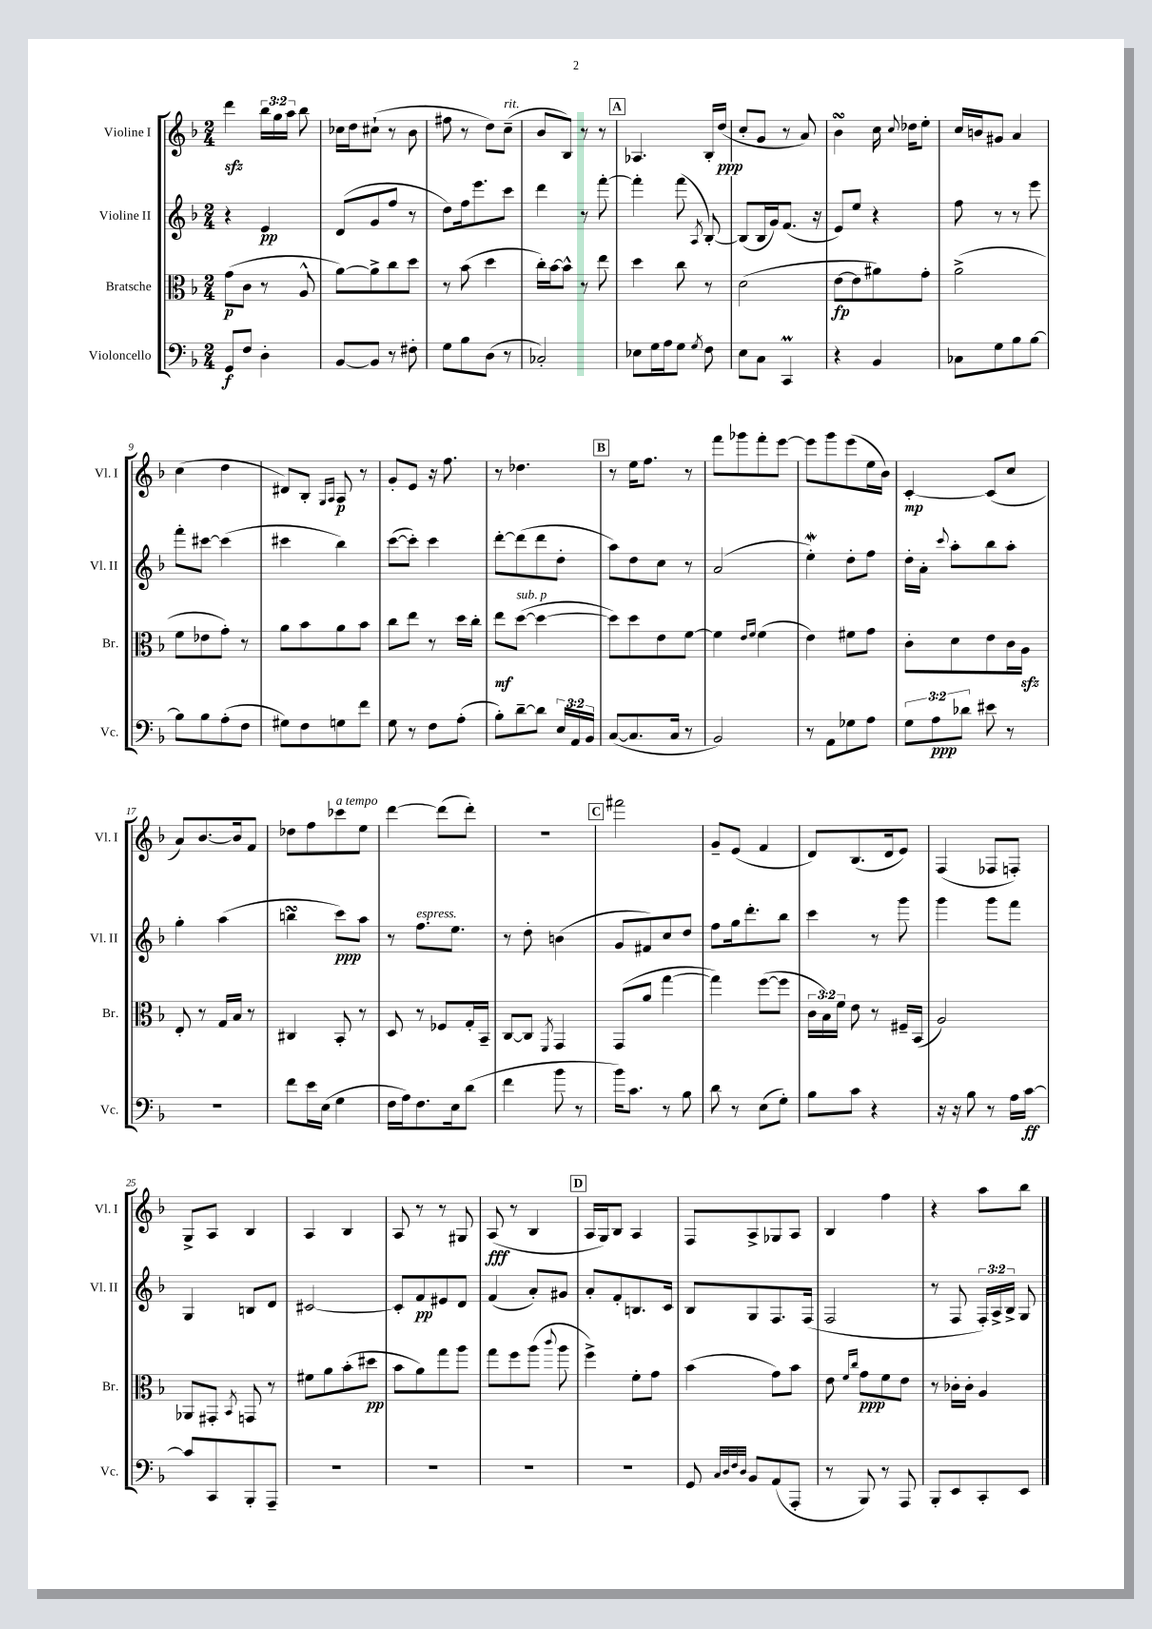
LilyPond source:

<<
\new StaffGroup <<
\new Staff = "s0" \with { instrumentName = "Violine I" shortInstrumentName = "Vl. I" } {
    \clef treble \key f \major \numericTimeSignature \time 2/4 \override Staff.TupletNumber.text = #tuplet-number::calc-fraction-text
    \autoBeamOff d'''4\sfz \tuplet 3/2 { bes''16[ g''16 a''16] } bes''8 |
    ces''16[ d''16 cis''8]-!( r8 bes'8 |
    fis''8 r8 d''8[) c''8]--^\markup { \italic "rit." }( |
    bes'8[ bes8]) r8 r8 |
    \mark \markup { \box "A" } aes4. bes16[-. d''16]\ppp( |
    c''8[-. g'8] r8 a'8) |
    bes'4\turn c''16 \appoggiatura { c''8 } des''16[ e''8]-. |
    c''16[ b'16 gis'8] a'4 |
    c''4( d''4 |
    dis'8[) bes8]-. \grace { g16[ a16] } a8\p r8 |
    g'8[-. e'8] r16 f''8. |
    r8 des''4. |
    \mark \markup { \box "B" } r8 e''16[ f''8.] r8 |
    f'''8[ ges'''8 f'''8-. e'''8]~ |
    e'''8[ g'''8 e'''8( e''16 bes'16]) |
    c'4~-.\mp c'8[( c''8] |
    a'8[) bes'8.~ bes'16 f'8] |
    des''8[ f''8 ces'''8^\markup { \italic "a tempo" } e''8] |
    d'''4~ d'''8[( d'''8]-.) |
    R2 |
    \mark \markup { \box "C" } fis'''2 |
    g'8[-- e'8]( f'4 |
    d'8[) bes8.( d'16 e'8]) |
    f4( fes8[ f8]-.) |
    g8[-> a8] bes4 |
    a4 bes4 |
    a8 r8 r8 gis8 |
    a8\fff( r8 bes4 |
    \mark \markup { \box "D" } a16[ g16) bes8] a4 |
    f8[ a8-> ges8 a8] |
    bes4 f''4 |
    r4 a''8[ bes''8] \bar "|." |
}
\new Staff = "s1" \with { instrumentName = "Violine II" shortInstrumentName = "Vl. II" } {
    \clef treble \key f \major \numericTimeSignature \time 2/4 \override Staff.TupletNumber.text = #tuplet-number::calc-fraction-text
    \autoBeamOff r4 e'4\pp |
    d'8[( g'8 f''8] r8 |
    d''8[) f''16 e'''8. c'''8] |
    d'''4 r8 f'''8~-. |
    \mark \markup { \box "A" } f'''4-. f'''8( \acciaccatura { a8 } bes8~-.) |
    bes8[( bes16 g'16) f'8.]( r16 |
    e'8[) e''8] r4 |
    f''8 r8 r8 e'''8 |
    f'''8[-. cis'''8]~ cis'''4( |
    cis'''4 bes''4) |
    c'''8[~( c'''8]-.) c'''4 |
    d'''8[~-. d'''8( d'''8 d''8]-. |
    \mark \markup { \box "B" } a''8[) d''8 c''8] r8 |
    a'2( |
    e''4-.\mordent) d''8[-. f''8] |
    d''16[-. a'16]-. \appoggiatura { c'''8 } a''8[-. bes''8 a''8]-. |
    g''4-. a''4( |
    b''4\turn c'''8[\ppp) a''8] |
    r8 f''8.[^\markup { \italic "espress." } e''8.] |
    r8 d''8-. b'4( |
    \mark \markup { \box "C" } g'8[ fis'8) c''8 d''8] |
    f''8[ g''16 d'''8.-. bes''8] |
    c'''4 r8 g'''8 |
    g'''4 g'''8[ f'''8] |
    g4 b8[ d'8] |
    cis'2~ |
    cis'8[-. f'8\pp eis'8 d'8] |
    f'4( a'8[-.) gis'8] |
    \mark \markup { \box "D" } a'8[-. f'8-. b8. c'16] |
    bes8[ g8 f8. f16]( |
    f2 |
    r8 f8 \tuplet 3/2 { f16[-.) a16-> bes16]-> } g8 \bar "|." |
}
\new Staff = "s2" \with { instrumentName = "Bratsche" shortInstrumentName = "Br." } {
    \clef alto \key f \major \numericTimeSignature \time 2/4 \override Staff.TupletNumber.text = #tuplet-number::calc-fraction-text
    \autoBeamOff g'8[\p( c'8] r8 a8-^ |
    a'8[~) a'8-> c''8 d''8] |
    r8 bes'8( d''4 |
    c''16[-.) bes'16~ bes'8]-^ r8 e''8 |
    \mark \markup { \box "A" } d''4 c''8 r8 |
    d'2( |
    e'8[~\fp e'8 ais'8) g'8]-. |
    a'2->( |
    f'8[ ees'8 g'8]-.) r8 |
    a'8[ bes'8 a'8 bes'8] |
    c''8[ e''8] r8 d''16[ c''16]-. |
    e''8[\mf d''8]~^\markup { \italic "sub. p" }( d''4~ |
    \mark \markup { \box "B" } d''8[) d''8 e'8 f'8]~ |
    f'4 \grace { e'16[ f'16] } f'4( |
    e'4) fis'8[ g'8] |
    c'8[-. d'8 e'8 c'16 a16]\sfz |
    e8-. r8 g16[ bes16] r8 |
    cis4 bes,8-. r8 |
    d8 r8 fes8[ g16-. bes,16]-- |
    c8[~ c8] \acciaccatura { f,8 } g,4 |
    \mark \markup { \box "C" } g,8[( a'8] g''4~ |
    g''4) f''8[~( f''8] |
    \tuplet 3/2 { c'16[ bes16) f'16] } e'8 r8 fis16[-- bes,16]( |
    a2) |
    aes,8[ gis,8]-. \acciaccatura { bes,8 } g,8 r8 |
    fis'8[ a'8 bes'8-.( dis''8]\pp |
    bes'8[ a'8) g''8 a''8] |
    g''8[ f''8 a''8]( \appoggiatura { c'''8 } a''8 |
    \mark \markup { \box "D" } f''4->) f'8[-. g'8] |
    bes'4( g'8[) bes'8] |
    e'8 \grace { f'16[ c''16] } g'8[\ppp f'8 e'8] |
    r8 ces'16[-. ces'16]-. a4 \bar "|." |
}
\new Staff = "s3" \with { instrumentName = "Violoncello" shortInstrumentName = "Vc." } {
    \clef bass \key f \major \numericTimeSignature \time 2/4 \override Staff.TupletNumber.text = #tuplet-number::calc-fraction-text
    \autoBeamOff g,8[\f f8] d4-. |
    bes,8[~ bes,8] r8 fis8-. |
    g8[ bes8 d8]( r8 |
    ces2-.) |
    \mark \markup { \box "A" } ees8[ g16 a16 g8] \acciaccatura { g8 } f8 |
    e8[ c8] c,4\prall |
    r4 bes,4 |
    ces8[ g8 bes8 bes8]~ |
    bes8[ bes8 a8-.( f8] |
    gis8[) f8 g8 f'8] |
    g8 r8 f8[ a8]-.( |
    bes8[-.) d'8~-- d'8] \tuplet 3/2 { e16[ a,16 bes,16] } |
    \mark \markup { \box "B" } c8[~( c8. c16] r8 |
    bes,2) |
    r8 a,8[ ges8 a8] |
    \tuplet 3/2 { g8[ a8\ppp des'8] } eis'8 r8 |
    R2 |
    f'8[ e'16 e16]( g4 |
    f16[ a16) f8. e16 d'8]( |
    f'4 bes'8 r8 |
    \mark \markup { \box "C" } bes'16[) c'8.] r8 bes8 |
    d'8 r8 e8[( g8]-.) |
    bes8[ c'8] r4 |
    r16 r16 bes8 r8 a16[ c'16]~\ff |
    c'8[ c,8 bes,,8-. a,,8]-- |
    R2 |
    R2 |
    R2 |
    \mark \markup { \box "D" } R2 |
    g,8 \grace { c32[ d32 f32 d32] } bes,8[ a,8( a,,8]-. |
    r8 bes,,8) r8 a,,8 |
    bes,,8[-. e,8 c,8-. e,8] \bar "|." |
}
>>
>>
